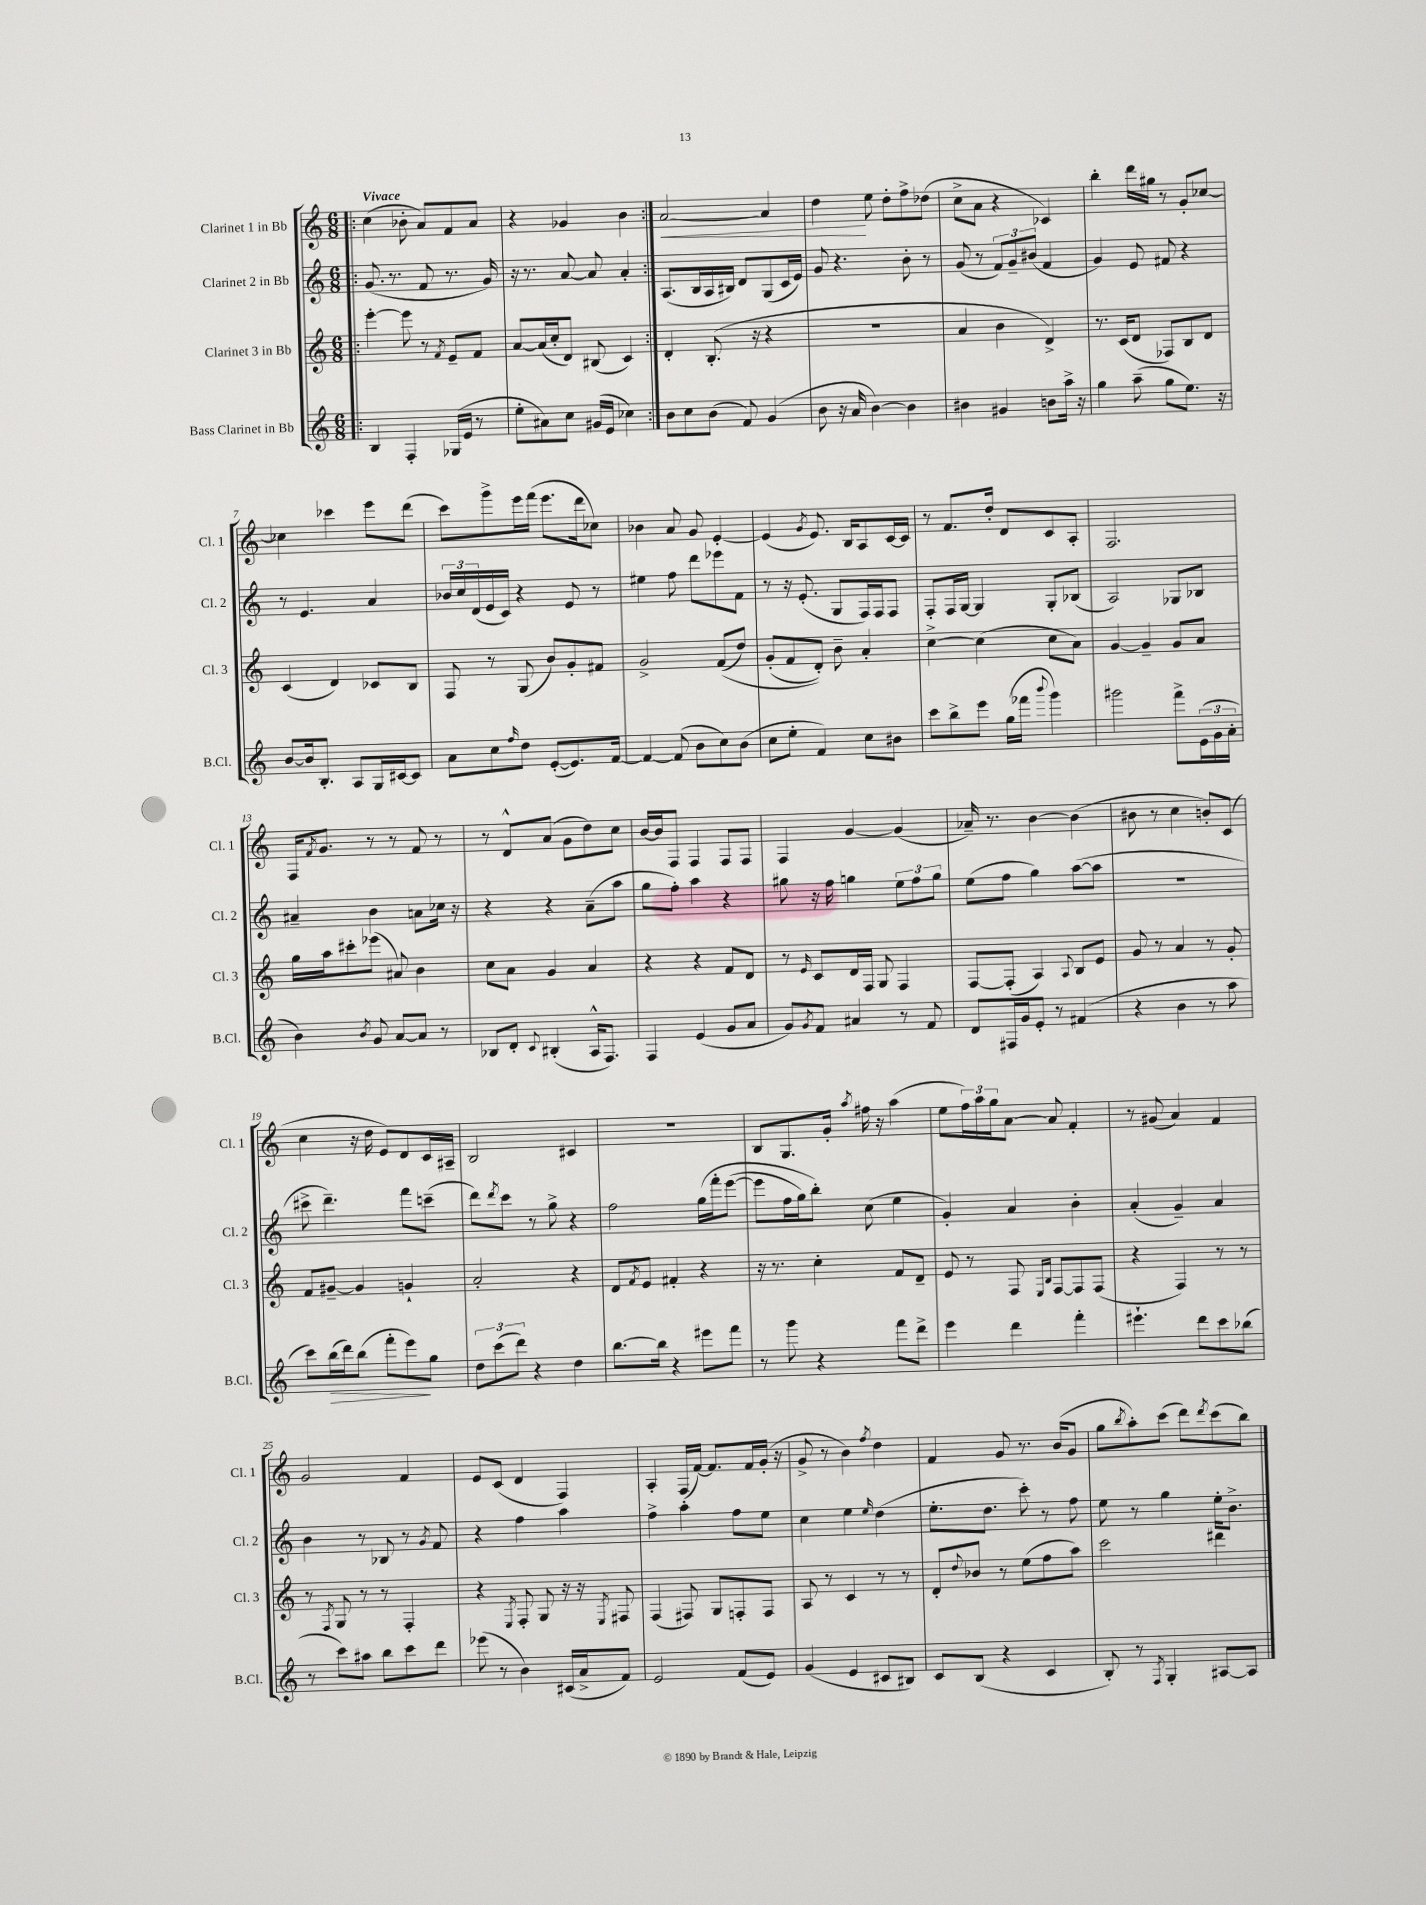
<<
\new StaffGroup <<
\new Staff = "s0" \with { instrumentName = "Clarinet 1 in Bb" shortInstrumentName = "Cl. 1" } {
    \clef treble \key c \major \numericTimeSignature \time 6/8 \tempo "Vivace"
    \repeat volta 2 { \bar ".|:" c''4( bes'8-. a'8) f'8 a'8 |
    r4 ges'4 b'4 | }
    a'2~\< a'4 |
    d''4\! e''8 d''8-. f''8-> des''8( |
    c''8-> a'8 r4 ces'4) |
    b''4-. d'''16 gis''16 r8 g'8-. ces''8~ |
    ces''4 ces'''4 e'''8 d'''8( |
    c'''8) g'''8-> e'''16 f'''16( e'''8. d'''16 ces''8) |
    bes'4 a'8 g'8 e'4~-. |
    e'4( \acciaccatura { g'8 } e'8.) b16 a8 c'16~ c'16 |
    r8 f'8. d''16-. d'8 c'8 a8-. |
    f2. |
    f16 \acciaccatura { f'8 } g'8. r8 r8 f'8 r8 |
    r8 d'8-^ a'8( g'8 d''8) c''8 |
    b'16~ b'16 f8 f4 f8 f8 |
    f4 g'4~ g'4( |
    aes'16--) r8. b'4~ b'4( |
    bis'8 r8 c''4 b'8-.) c'8( |
    c''4 r16 d''16 e'8) d'8 c'16 ais16-- |
    b2 cis'4 |
    R2. |
    b8 g8. g'16-. \acciaccatura { a''8 } fis''16 r16 a''4( |
    e''8 \tuplet 3/2 { f''16) a''16 g''16 } a'8~ a'8 f'4-. |
    r8 gis'8( a'4) f'4 |
    g'2 f'4 |
    e'8 c'8( d'4 f4) |
    a4-. f16( f'16~) f'8. f'16 g'16-.( r16 |
    g'8-> r8 b'4) \acciaccatura { f''8 } d''4 |
    f'4 g'8 r8. b'16( g'8 |
    g''8 \acciaccatura { b''8 } a''8-.) c'''8( d'''8) \acciaccatura { d'''8 } c'''8( b''8) \bar "|." |
}
\new Staff = "s1" \with { instrumentName = "Clarinet 2 in Bb" shortInstrumentName = "Cl. 2" } {
    \clef treble \key c \major \numericTimeSignature \time 6/8
    \repeat volta 2 { \bar ".|:" g'8.( r8. f'8 r8. g'16) |
    r16 r8. a'8~ a'8 a'4-. | }
    a8.( b16 a16 bis16) d'8 g8( c'16 e'16) |
    g'8 r4. b'8-. r8 |
    g'8( r8 \tuplet 3/2 { f'8) g'8-- bis'8( } f'4 |
    g'4) e'8 fis'8 r4 |
    r8 e'4. a'4 |
    \tuplet 3/2 { bes'16 c''16 d'16( } e'16 c'16) r4 e'8 r8 |
    eis''4 f''8 d'''8 ees'''8 f'8 |
    r8 r16 e'8.-.( g8 f16) f16 f8 |
    f8-. f16 g16~ g4 g8-. bes8( |
    a2) ges8 bes8 |
    ais'4-- b'4 a'8 ces''16 r16 |
    r4 r4 a'8--( a''8 |
    g''8 f''8-.) a''4 r4 |
    gis''8 r16 f''16 g''4 \tuplet 3/2 { e''8 f''8 g''8 } |
    e''8( f''8 g''4) a''8~( a''8 |
    R2. |
    cis'''8-> d'''4.--) f'''8 c'''8--( |
    d'''8) \acciaccatura { d'''8 } c'''8 r8 g''8-> r4 |
    f''2 g''16\( f'''16-. e'''8~( |
    e'''8 f''16 g''16) b''8-.\) c''8( e''4 |
    g'4-.) a'4 b'4-. |
    a'4-.( g'4--) a'4 |
    b'4 r8 bes8 r8 \acciaccatura { g'8 } f'8 |
    r4 f''4 a''4 |
    f''4-> a''4-. f''8 e''8 |
    c''4 e''4 \grace { e''16 } d''4( |
    e''8.-. d''8. c'''8-.) r8 f''8 |
    e''8 r8 g''4 e''16-. b'8.-> \bar "|." |
}
\new Staff = "s2" \with { instrumentName = "Clarinet 3 in Bb" shortInstrumentName = "Cl. 3" } {
    \clef treble \key c \major \numericTimeSignature \time 6/8
    \repeat volta 2 { \bar ".|:" e'''4~-. e'''8 r8 \acciaccatura { f'8 } e'8-- f'8 |
    a'8~ a'16( c''16-. d'8) bis8( c'4) | }
    d'4-. b8.-.( r16 r4 |
    R2. |
    a'4 b'4 d'4->) |
    r8. c'16( d'8 fes8) b8 d'8 |
    c'4( d'4) ces'8 b8 |
    f8 r8 g8( b'8) g'8-. fis'8 |
    g'2-> f'8(\( d''8) |
    g'8-.( f'8 d'8-.)\) b'8-- a'4-. |
    c''4~-> c''4( c''8 a'8) |
    g'4~ g'4-- g'8 a'8 |
    g''16 a''16 cis'''8-. ees'''8( ais'8) b'4 |
    c''8 a'8 g'4 a'4 |
    r4 r4 f'8 d'8 |
    r8 \grace { e'16 } c'8 d'16 f16 g8 f4 |
    f8~ f8-.( a4) \appoggiatura { a8 } b8 e'8 |
    g'8 r8 a'4 r8 g'8-. |
    f'8 gis'8~-- gis'4 g'4-! |
    a'2-. r4 |
    d'8 \acciaccatura { f'8 } e'8 fis'4-. r4 |
    r16 r8. c''4-. f'8 d'8-- |
    e'8 r8 f8 \grace { e16 b16 } f8~ f8 f8( |
    r4 f4) r8 r8 |
    r8 \acciaccatura { f8 } g8 r8 r8 f4-. |
    r4 \acciaccatura { e8 } f8-. g8 r16 r16 \acciaccatura { e8 } fis8 |
    f4( fis8) g8 f8-. f8 |
    a8 r8 c'4 r8 r8 |
    d'8-. \appoggiatura { d''8 } bes'8 r8 e''8( f''8 a''8) |
    c'''2 dis'''4 \bar "|." |
}
\new Staff = "s3" \with { instrumentName = "Bass Clarinet in Bb" shortInstrumentName = "B.Cl." } {
    \clef treble \key c \major \numericTimeSignature \time 6/8
    \repeat volta 2 { \bar ".|:" b4 f4-. ges16( e'16 r8 |
    e''8-. ais'8) c''8 gis'16( e'16 ces''4) | }
    b'8 c''8 b'8( f'8) g'4( |
    b'8 r16 a'16 b'4~) b'4 |
    bis'4 gis'4 b'8 a''16-> r16 |
    g''4 a''8--( g''8 e''8.) r16 |
    b'8~ b'16 b8.-. a8 g16 cis'16~ cis'8 |
    a'8 c''8 \grace { f''16 } d''8 e'8~-.( e'8.) f'16~ |
    f'4~ f'8( b'8 c''8) b'8( |
    c''8 e''8-. f'4) c''8 bis'8 |
    c'''8 b''8-> e'''8 g''16( fes'''16 \appoggiatura { b'''8 } g'''4) |
    gis'''2 f'''8-> \tuplet 3/2 { e'16( g'16 a'16-. } |
    b'4) \acciaccatura { b'8 } g'8 a'8~ a'8 r8 |
    bes8 d'8-. \appoggiatura { c'8 } bis4-.( a16-^ f8.) |
    f4 e'4( g'8 a'8 |
    g'8) \acciaccatura { g'8 } f'8 ais'4 r8 f'8 |
    d'8 fis16 g'16 e'8-. r8 fis'4( |
    r4 b'4 r8 a''8 |
    c'''8) b''16\>( d'''16) b''8( f'''8-. e'''8\!) g''8 |
    \tuplet 3/2 { d''8 c'''8( d'''8) } r4 d''4 |
    b''8.~ b''16 r4 eis'''8 f'''8 |
    r8 g'''8 r4 f'''8 d'''8-> |
    e'''4 d'''4 f'''4-. |
    eis'''4.-! d'''8 c'''8 bes''8( |
    r8 c'''8) ais''8 b''8 c'''8 d'''8 |
    ees'''8( r8 b'4) cis'16( a'16-> f'8) |
    e'2 f'8( e'8) |
    g'4( e'4 cis'8 bis8) |
    c'8 b8( r4 c'4 |
    b8-.) r8 \acciaccatura { f8 } g4-. ais8~ ais8 \bar "|." |
}
>>
>>
